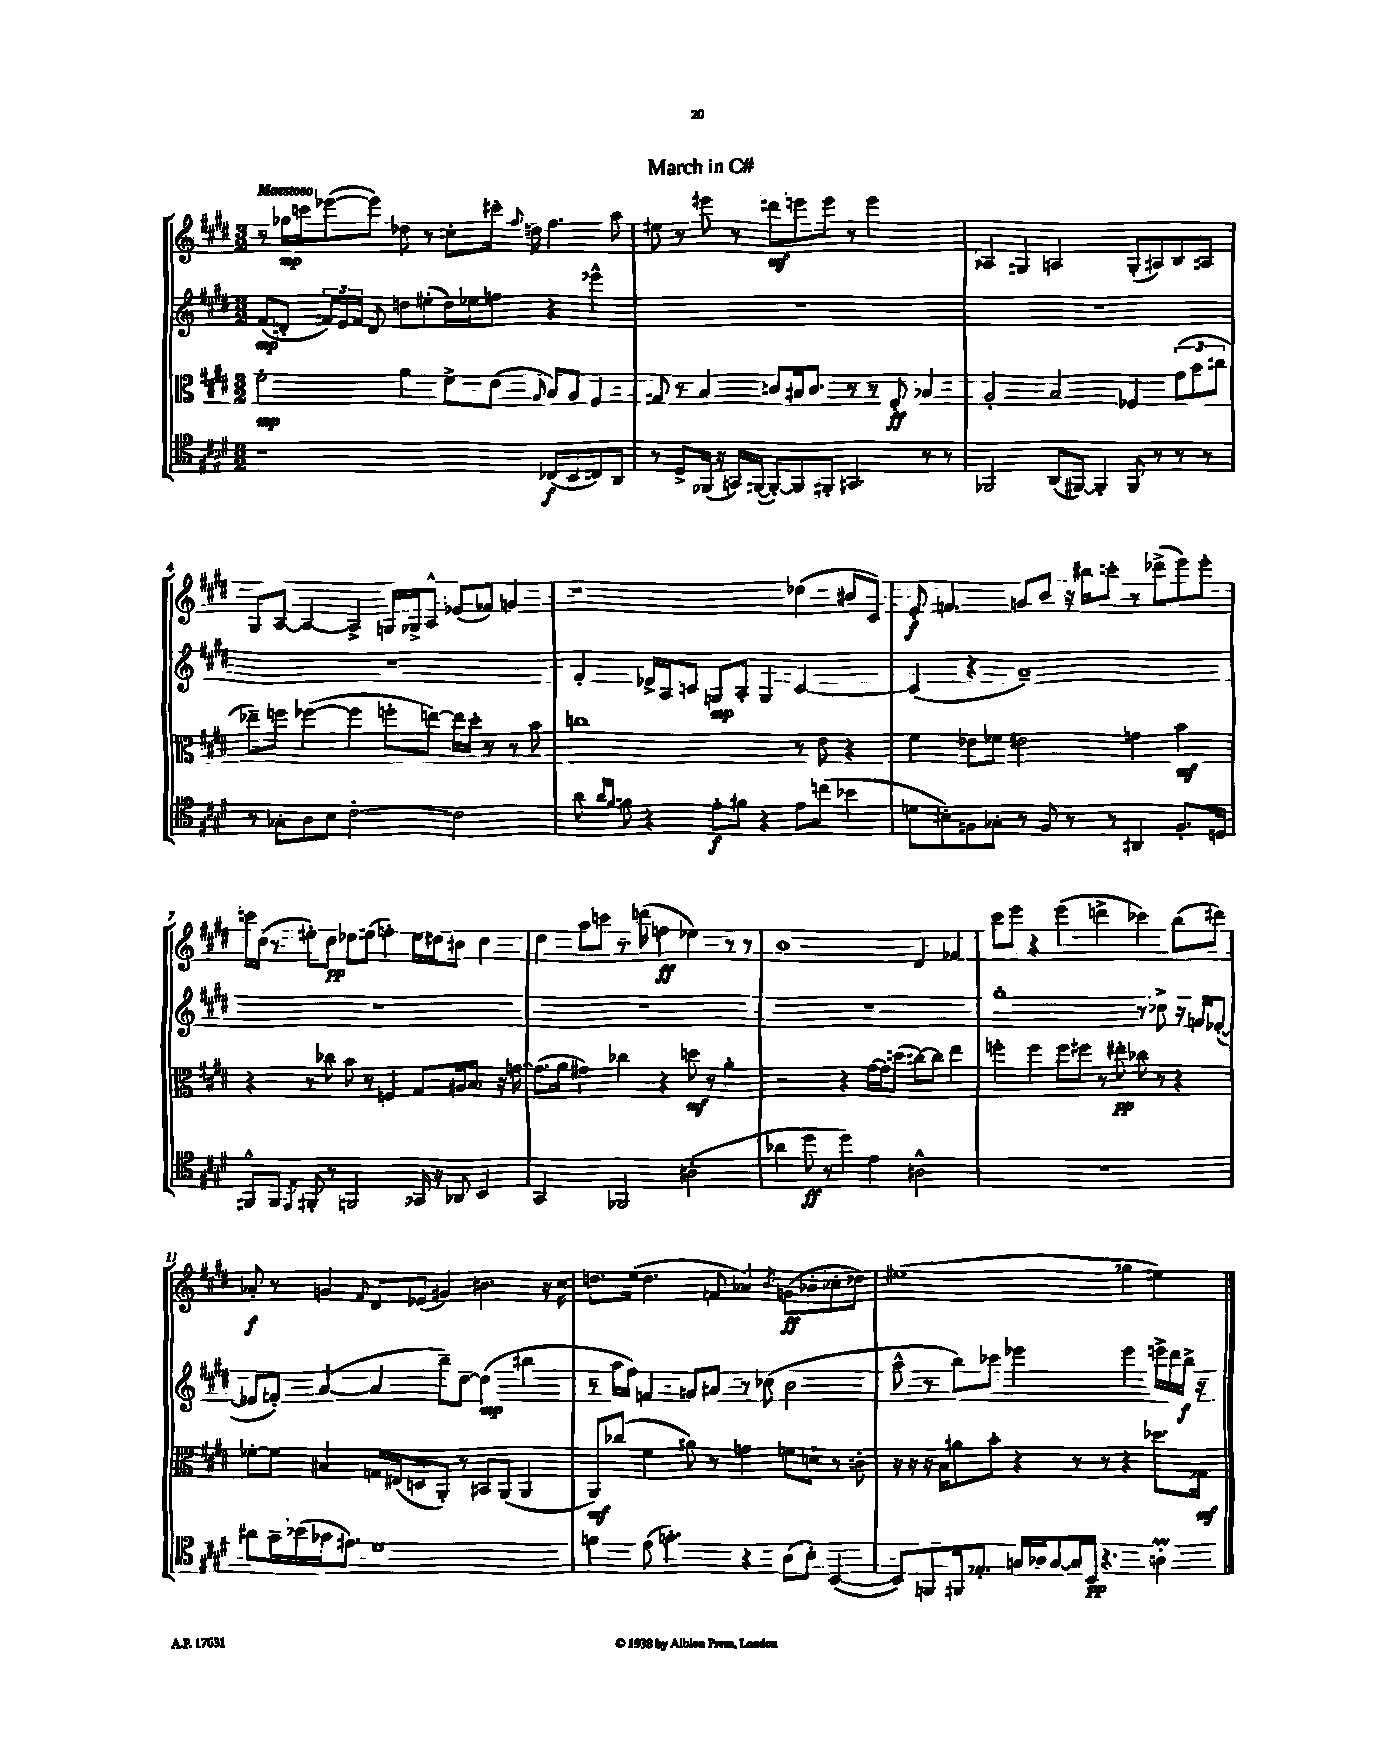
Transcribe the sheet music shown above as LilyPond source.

\header { title = "March in C#" }
<<
\new StaffGroup <<
\new Staff = "s0" {
    \clef treble \key e \major \numericTimeSignature \time 3/2 \tempo "Maestoso"
    \autoBeamOff r8 ges''16[\mp c'''16 ees'''8~( ees'''8]) des''8 r8 c''8[-. cis'''16]-. \appoggiatura { fis''8 } d''16 fis''4. a''8 |
    eis''8 r8 eis'''8 r8 d'''8[\mf e'''8 e'''8] r8 e'''2 |
    aes4 g4 a2 g8[-.( ais8) b8 a8] |
    gis8[ a8]~ a4~ a4-> g16[ ges16-> a8]-^ ees'8[( fes'8]) g'4 |
    r1 des''4( bis'8[ cis'8]) |
    e'8-.\f f'4. g'8[ b'8] r16 bis''16[ c'''8]-. r8 des'''8[->( e'''8) e'''8]-. |
    c'''16[ cis''16]( r8 eis''8[-.) cis''8]\pp des''8[ e''8]( f''4-.) e''16[ dis''16 bis'8] cis''4 |
    dis''4 a''8[ c'''8] r8. d'''16( f''4\ff ees''4) r8 r8 |
    b'1 dis'4 fes'4 |
    cis'''8[ e'''8] r4 e'''4( d'''4-> ces'''4) b''8[( dis'''8]) |
    aes'8-.\f r8 g'4 \appoggiatura { fis'8 } dis'8[ ees'8]( gis'4) bis'4. r16 cis''16 |
    d''8.[ e''16]( d''4. f'8 aes'4) \acciaccatura { b'8 } g'8[\ff( bes'8-. ces''8-. des''8]) |
    eis''1( ges''4 e''4) \bar "|." |
}
\new Staff = "s1" {
    \clef treble \key e \major \numericTimeSignature \time 3/2
    \autoBeamOff fis'8[\mp( d'8]-. \tuplet 3/2 { f'16[) e'16 f'16] } d'8 d''8[ eis''8-.( d''16) ees''16 f''8] r4 ees'''4-^ |
    R1. |
    R1. |
    R1. |
    fis'4-. ees'16[-> a16 c'8] g8[\mp a8]-. g4 c'2~ |
    c'4( r4 a'1--) |
    R1. |
    R1. |
    R1. |
    gis''1-. r8 ces''8-> r16 f'16[ ees'8]~-.( |
    ees'8[ f'8]-.) a'4~( a'4 b''8[--) dis''8]~ dis''4\mp( bis''4 |
    r8 a''16[ fis''16]) f'4 g'8[ ais'8] r8 ces''8( b'2 |
    a''8-^ r8 b''8[) ces'''8] ees'''2 ees'''4 e'''16[-> dis'''16 b''16]->\f r16 \bar "|." |
}
\new Staff = "s2" {
    \clef alto \key e \major \numericTimeSignature \time 3/2
    \autoBeamOff fis'2-.\mp a'4 fis'8[-> e'8]( \grace { a16 } b8[) a8] fis4 |
    g8 r8 b4 c'8[ bis16 c'8.] r8 r8 fis8-.\ff bes4 |
    a2-. b2 fes4 \tuplet 3/2 { gis'8[( b'8 c''8] } |
    ees''8[--) f''8] fes''4~( fes''4 f''8[-. e''8]~) e''16[ dis''16]-. r8 r8 b'8 |
    c''1 r8 e'8 r4 |
    fis'4 ees'8[ fes'8] eis'2 g'4 b'4\mf |
    r4 r8 ces''8 b'8 r8 f4 gis8[ ais16 b8.] r16 g'16~ |
    g'8.[( a'16] gis'4) ces''4 r4 d''8\mf r8 a'4-. |
    r2 r4 gis'16[~ gis'16 d''8]( c''8[~) c''8] e''4 |
    f''4-. f''4 f''8[ fis''8] r8 eis''8-.\pp ces''8 r8 r4 |
    fes'8[~-. fes'8] bis4 g16[ eis16( d8 a,8]-.) r8 bis,8[ a,8]( a,4 |
    a,8[\mf) ces''8]( fis'4 ais'8) r8 g'4 f'8[ d'8]-! r8 c'8-. |
    r16 r16 r16 b16[ ais'8 b'8]-. r4 r8 r8 r4 des''8.[ ges16]\mf \bar "|." |
}
\new Staff = "s3" {
    \clef tenor \key e \major \numericTimeSignature \time 3/2
    \autoBeamOff r1 ces8[\f( b,8 c8) a,8] |
    r8 dis8[-> fes,16]( r16 g,16[) f,16]~( f,8[~-.) f,8 fis,8]-. gis,4. r8 r8 |
    fes,2 a,8[( fis,8]~) fis,4-. fis,8 r8 r8 r8 |
    r8 ges8[-. a8 b8] cis'2~-. cis'2 |
    a'8 \grace { a'16[ fis'16] } f'8 r4 e'8[-.\f fis'8] r4 e'8[ c''8]( bes'4 |
    d'8[ bis8-.) f8 ges8]-. r8 f8 r8 r8 ais,4 f8.[-. d16] |
    f,8[-^ f,8] \acciaccatura { e,8 } fis,8-. r8 f,2 ges,16 r16 aes,8 b,4 |
    gis,2 fes,2 ais2-.( |
    aes'4 dis''8\ff r8 dis''4) e'4 ais2-^ |
    R1. |
    ais'8[ gis'16-- bes'16( ges'16 eis'8.]) dis'1 |
    f'4 e'8( g'4.-.) r4 a8[( b8]-.) b,4~( |
    b,8[) f,8 fis,16 ees8.]-. g16[ aes16 g8~ g16 b,16]\pp r4. a4-.\prall \bar "|." |
}
>>
>>
